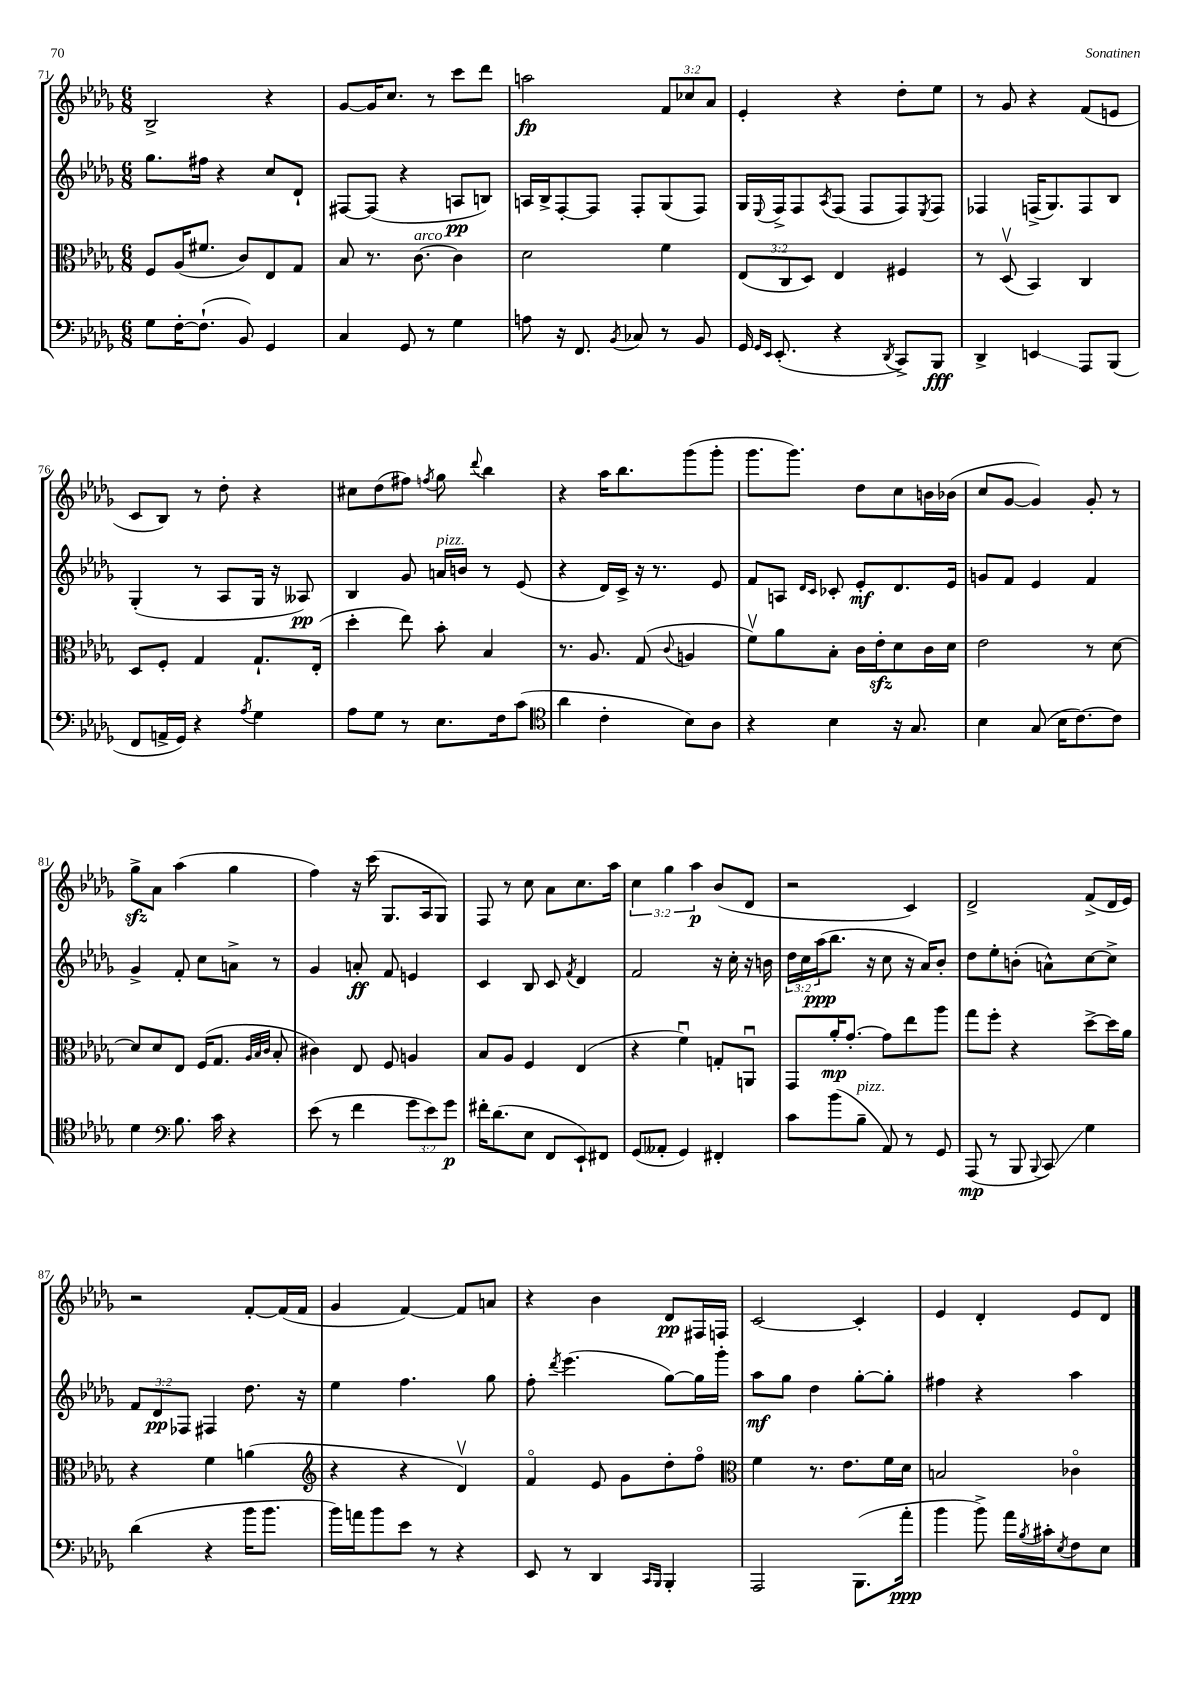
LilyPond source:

<<
\new StaffGroup <<
\new Staff = "s0" {
    \clef treble \key des \major \numericTimeSignature \time 6/8 \override Staff.TupletNumber.text = #tuplet-number::calc-fraction-text
    bes2-> r4 |
    ges'8~ ges'16 c''8. r8 c'''8 des'''8 |
    a''2\fp \tuplet 3/2 { f'8 ces''8 aes'8 } |
    ees'4-. r4 des''8-. ees''8 |
    r8 ges'8 r4 f'8( e'8 |
    c'8 bes8) r8 des''8-. r4 |
    cis''8 des''8( fis''8) \acciaccatura { f''8 } ges''8 \appoggiatura { des'''8 } bes''4 |
    r4 aes''16 bes''8. ges'''8( ges'''8-. |
    ges'''8. ges'''8.) des''8 c''8 b'16 bes'16( |
    c''8 ges'8~ ges'4) ges'8-. r8 |
    ges''8->\sfz aes'8 aes''4( ges''4 |
    f''4) r16 c'''16( ges8. aes16 ges8) |
    f8 r8 c''8 aes'8 c''8. aes''16 |
    \tuplet 3/2 { c''4 ges''4 aes''4\p } bes'8( des'8 |
    r2 c'4) |
    des'2-> f'8->( des'16 ees'16) |
    r2 f'8~-. f'16( f'16 |
    ges'4 f'4~) f'8 a'8 |
    r4 bes'4 des'8\pp fis16 f16 |
    c'2~ c'4-. |
    ees'4 des'4-. ees'8 des'8 \bar "|." |
}
\new Staff = "s1" {
    \clef treble \key des \major \numericTimeSignature \time 6/8 \override Staff.TupletNumber.text = #tuplet-number::calc-fraction-text
    ges''8. fis''16 r4 c''8 des'8-! |
    fis8~ fis8( r4 a8\pp b8) |
    a16 bes16-> f8~-. f8 f8-. ges8( f8) |
    ges16 \appoggiatura { ees8 } f16-> f8 \acciaccatura { aes8 } f8( f8 f8) \acciaccatura { ees8 } f8 |
    fes4 f16->( ges8.) f8 bes8 |
    ges4-.( r8 aes8 ges16 r16 aeses8\pp) |
    bes4 ges'8 a'16^\markup { \italic "pizz." } b'16 r8 ees'8( |
    r4 des'16) c'16-> r16 r8. ees'8 |
    f'8 a8 \grace { des'16 c'16 } ces'8-. ees'8-.\mf des'8. ees'16 |
    g'8 f'8 ees'4 f'4 |
    ges'4-> f'8-. c''8 a'8-> r8 |
    ges'4 a'8-.\ff f'8 e'4 |
    c'4 bes8 c'8 \acciaccatura { f'8 } des'4 |
    f'2 r16 c''16-. r16 b'16 |
    \tuplet 3/2 { des''16 c''16 aes''16\ppp( } bes''8. r16 c''8 r16 aes'16) bes'8-. |
    des''8 ees''8-. b'8-.( a'8-^) c''8~ c''8-> |
    \tuplet 3/2 { f'8 des'8\pp fes8 } fis4 des''8. r16 |
    ees''4 f''4. ges''8 |
    f''8-. \acciaccatura { des'''8 } ees'''4.( ges''8~) ges''16 ges'''16-. |
    aes''8\mf ges''8 des''4 ges''8~-. ges''8-. |
    fis''4 r4 aes''4 \bar "|." |
}
\new Staff = "s2" {
    \clef alto \key des \major \numericTimeSignature \time 6/8 \override Staff.TupletNumber.text = #tuplet-number::calc-fraction-text
    f8 aes16( fis'8. c'8) ees8 ges8 |
    bes8 r8. c'8.~^\markup { \italic "arco" } c'4 |
    des'2 f'4 |
    \tuplet 3/2 { ees8( c8 des8) } ees4 fis4 |
    r8 des8\upbow( bes,4) c4 |
    des8 f8-. ges4 ges8.-! ees16-.( |
    des''4-. ees''8) bes'8-. bes4 |
    r8. aes8. ges8( \appoggiatura { c'8 } a4 |
    f'8\upbow) aes'8 bes8-. c'16 ees'16-.\sfz des'8 c'16 des'16 |
    ees'2 r8 des'8~ |
    des'8 des'8 ees8 f16( ges8. \grace { aes32 bes32 c'32 } bes8-. |
    cis'4) ees8 f8 a4 |
    bes8 aes8 f4 ees4( |
    r4 f'4\downbow) g8-. a,8\downbow |
    ges,8 aes'16-.\mp ges'8.~-. ges'8 ees''8 aes''8 |
    ges''8 f''8-. r4 des''8~-> des''16 aes'16 |
    r4 f'4 a'4( |
    \clef treble r4 r4 des'4\upbow) |
    f'4\flageolet ees'8 ges'8 des''8-. f''8\flageolet |
    \clef alto f'4 r8. ees'8. f'16 des'16 |
    b2 ces'4\flageolet \bar "|." |
}
\new Staff = "s3" {
    \clef bass \key des \major \numericTimeSignature \time 6/8 \override Staff.TupletNumber.text = #tuplet-number::calc-fraction-text
    ges8 f16~-. f8.-!( bes,8) ges,4 |
    c4 ges,8 r8 ges4 |
    a8 r16 f,8. \acciaccatura { bes,8 } ces8 r8 bes,8 |
    ges,16 \grace { ges,16 ees,16 } ees,8.-.( r4 \acciaccatura { des,8 } c,8->) bes,,8\fff |
    des,4-> e,4\glissando aes,,8 bes,,8( |
    f,8 a,16-> ges,16) r4 \acciaccatura { aes8 } ges4 |
    aes8 ges8 r8 ees8. f16 c'8( |
    \clef tenor aes'4 c'4-. bes8) aes8 |
    r4 bes4 r16 ges8. |
    bes4 ges8( bes16 c'8.~) c'8 |
    des'4 \clef bass bes8. c'16 r4 |
    ees'8( r8 f'4 \tuplet 3/2 { ges'8 ees'8) ges'8\p } |
    fis'16-. des'8.( ees8 f,8 ees,8-!) fis,8 |
    ges,8( aeses,8-. ges,4) fis,4-. |
    c'8 bes'8( bes8--^\markup { \italic "pizz." } aes,8) r8 ges,8 |
    aes,,8\mp( r8 bes,,8 \appoggiatura { bes,,8 } c,8\glissando) ges4 |
    des'4( r4 bes'16 bes'8. |
    bes'16) a'16 bes'8 ees'8 r8 r4 |
    ees,8 r8 des,4 \grace { c,16 bes,,16 } bes,,4-. |
    aes,,2 bes,,8.( aes'16-.\ppp |
    bes'4 bes'8->) aes'16 \acciaccatura { bes8 } cis'16-. \acciaccatura { ees8 } f8 ees8 \bar "|." |
}
>>
>>
\layout { \context { \Score currentBarNumber = #71 } }
